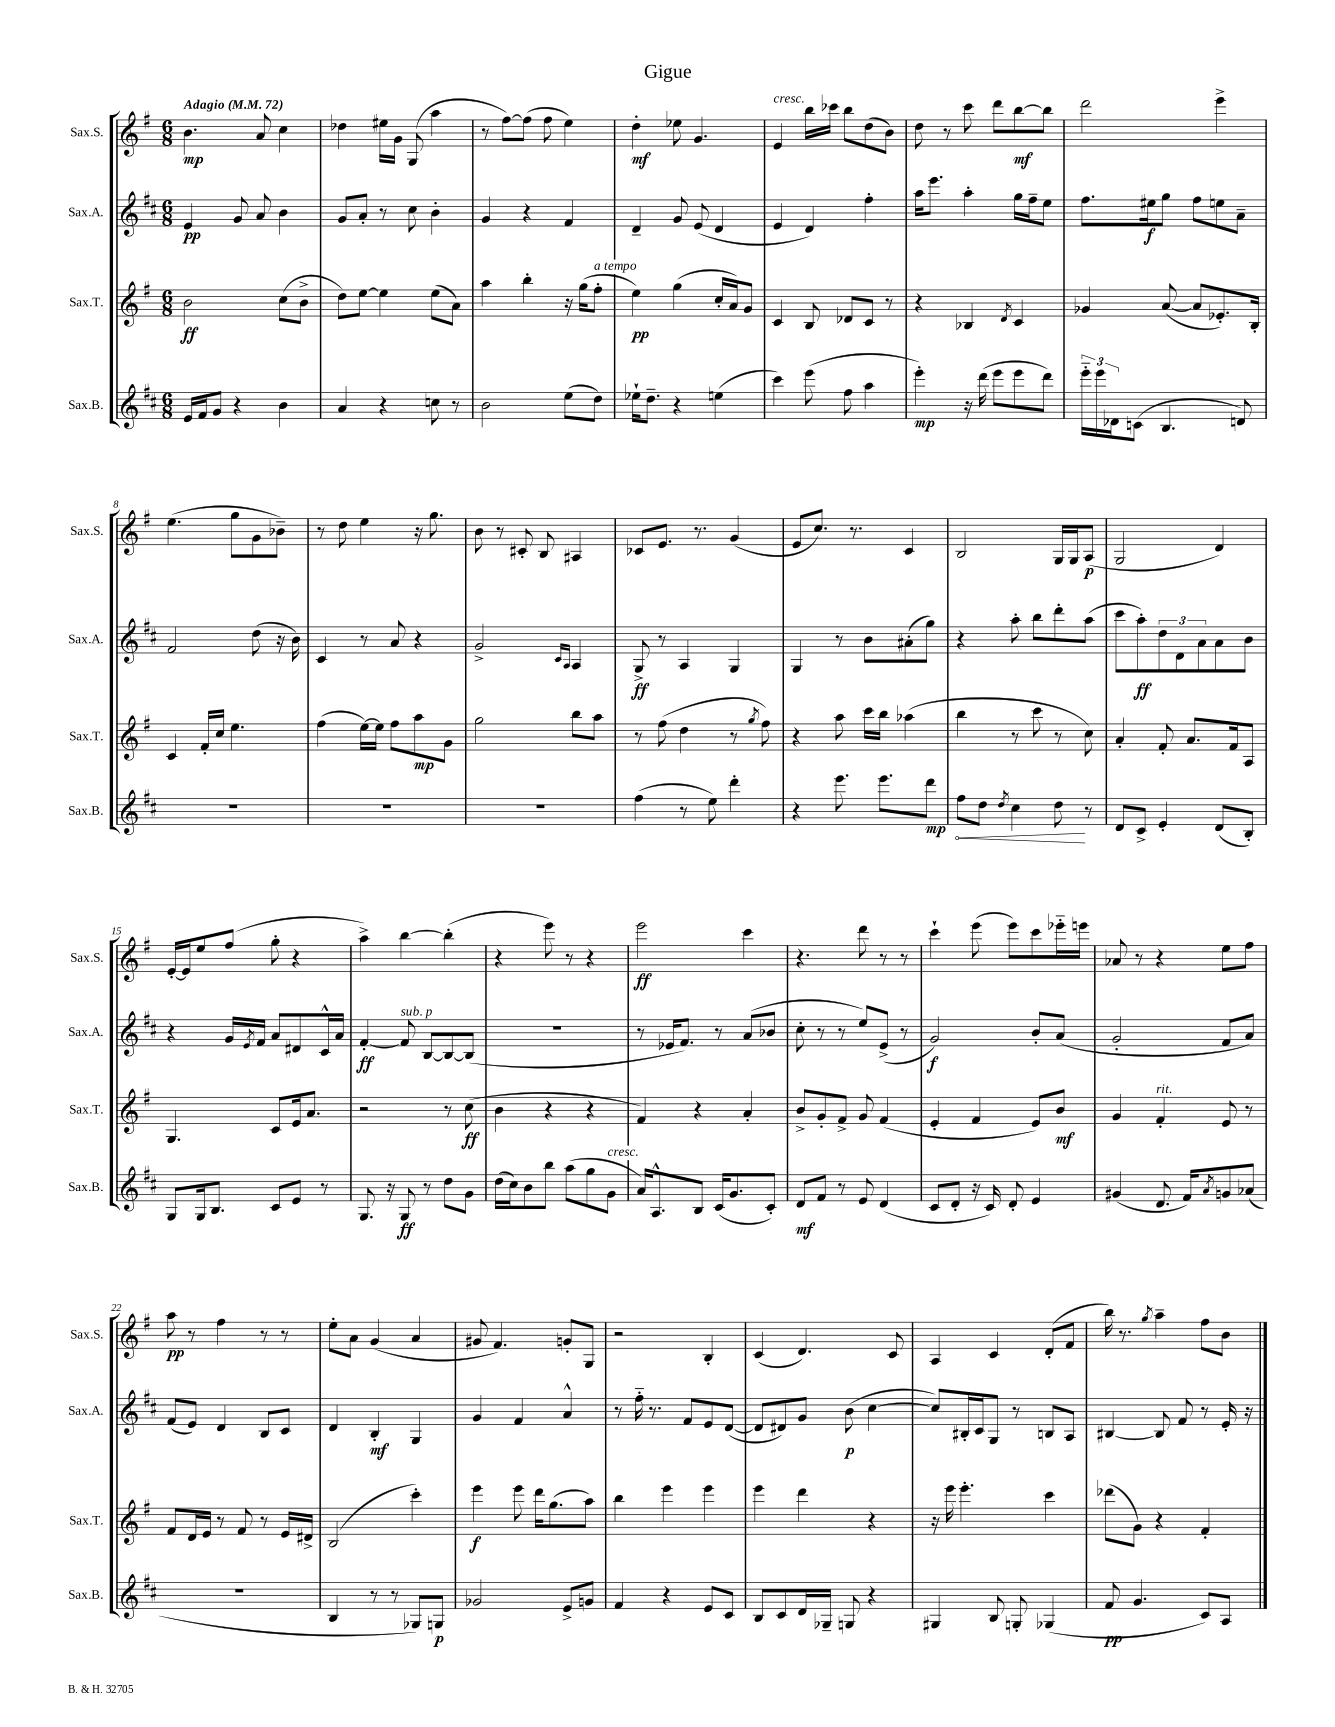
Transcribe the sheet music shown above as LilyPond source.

\header { title = "Gigue" }
<<
\new StaffGroup <<
\new Staff = "s0" \with { instrumentName = "Sax.S." shortInstrumentName = "Sax.S." } {
    \clef treble \key g \major \numericTimeSignature \time 6/8 \tempo "Adagio" 4 = 72
    b'4.\mp a'8 c''4 |
    des''4 eis''16 g'16 g8( a''4 |
    r8 fis''8~) fis''8( fis''8 e''4) |
    d''4-.\mf ees''8 g'4. |
    e'4^\markup { \italic "cresc." } b''16 ces'''16 b''8 d''8( b'8) |
    d''8 r8 c'''8 d'''8 b''8~\mf b''8 |
    d'''2 e'''4-> |
    e''4.( g''8 g'8 bes'8--) |
    r8 d''8 e''4 r16 g''8. |
    b'8 r8 cis'8-. b8 ais4 |
    ces'8 e'8. r8. g'4( |
    e'8 c''8.) r8. c'4 |
    b2 g16 g16 a8\p( |
    g2 d'4) |
    e'16~-. e'16 e''8 fis''8( g''8-. r4 |
    a''4->) b''4~ b''4-.( |
    r4 e'''8) r8 r4 |
    e'''2\ff c'''4 |
    r4. d'''8 r8 r8 |
    c'''4-! e'''8( e'''8) c'''8 ees'''16-_ e'''16 |
    aes'8 r8 r4 e''8 fis''8 |
    a''8\pp r8 fis''4 r8 r8 |
    e''8-. a'8 g'4( a'4 |
    gis'8 fis'4.) g'8-. g8 |
    r2 b4-. |
    c'4( d'4.) c'8 |
    a4 c'4 d'8-.( fis'8 |
    b''16) r8. \acciaccatura { g''8 } a''4-- fis''8 b'8 \bar "|." |
}
\new Staff = "s1" \with { instrumentName = "Sax.A." shortInstrumentName = "Sax.A." } {
    \clef treble \key d \major \numericTimeSignature \time 6/8
    e'4\pp g'8 a'8 b'4 |
    g'8 a'8-. r8 cis''8 b'4-. |
    g'4 r4 fis'4 |
    d'4-- g'8 e'8( d'4 |
    e'4 d'4) fis''4-. |
    a''16 e'''8. a''4-. g''16 fis''16-- e''8 |
    fis''8. eis''16\f g''8 fis''8 e''8 a'8-- |
    fis'2 d''8( r16 b'16) |
    cis'4 r8 a'8 r4 |
    g'2-> \grace { cis'16 a16 } a4 |
    g8->\ff r8 a4 g4 |
    g4 r8 b'8 ais'8-.( g''8) |
    r4 a''8-. b''8 d'''8-. a''8( |
    cis'''8 a''8-.\ff) \tuplet 3/2 { d''8 d'8 a'8 } a'8 b'8 |
    r4 g'16 \acciaccatura { e'8 } fis'16 a'8 dis'8 cis'16-^ a'16 |
    fis'4~-.\ff fis'8^\markup { \italic "sub. p" } b8~ b8~ b8( |
    R2. |
    r8 ees'16 fis'8.) r8 a'8( bes'8 |
    cis''8-. r8 r8 e''8) e'8->( r8 |
    g'2\f) b'8-. a'8( |
    g'2-. fis'8 a'8) |
    fis'8( e'8) d'4 b8 cis'8 |
    d'4 b4-.\mf g4 |
    g'4 fis'4 a'4-^ |
    r8 fis''16-_ r8. fis'8 e'8 d'8~( |
    d'8 dis'8) g'8 b'8\p( cis''4~ |
    cis''8) bis16-. cis'16 g8 r8 b8 a8 |
    bis4~ bis8 fis'8 r8 e'16-. r16 \bar "|." |
}
\new Staff = "s2" \with { instrumentName = "Sax.T." shortInstrumentName = "Sax.T." } {
    \clef treble \key g \major \numericTimeSignature \time 6/8
    b'2\ff c''8( b'8-> |
    d''8) e''8~ e''4 e''8( a'8) |
    a''4 b''4-. r16 g''16( fis''8-.^\markup { \italic "a tempo" } |
    e''4\pp) g''4( c''16-. a'16) g'8 |
    c'4 b8 des'8 c'8 r8 |
    r4 bes4 \acciaccatura { d'8 } c'4 |
    ges'4 a'8~( a'8 ees'8.-.) b16-. |
    c'4 fis'16-. c''16 e''4. |
    fis''4( e''16~) e''16 fis''8 a''8\mp g'8 |
    g''2 b''8 a''8 |
    r8 fis''8( d''4 r8 \acciaccatura { g''8 } fis''8) |
    r4 a''8 c'''16 b''16 aes''4( |
    b''4 r8 c'''8 r8 c''8) |
    a'4-. fis'8-. a'8. fis'16 a8 |
    g4. c'8 e'16 a'8. |
    r2 r8 c''8\ff( |
    b'4 r4 r4 |
    fis'4) r4 a'4-. |
    b'8-> g'8-. fis'8-> g'8 fis'4( |
    e'4-. fis'4 e'8) b'8\mf |
    g'4 fis'4-.^\markup { \italic "rit." } e'8 r8 |
    fis'8 d'16 e'16 r8 fis'8 r8 e'16 dis'16-> |
    b2( c'''4-.) |
    e'''4\f e'''8 d'''16 g''8.( a''8) |
    b''4 e'''4 e'''4 |
    e'''4 d'''4 r4 |
    r16 e'''16 e'''4.-. c'''4 |
    des'''8( g'8) r4 fis'4-. \bar "|." |
}
\new Staff = "s3" \with { instrumentName = "Sax.B." shortInstrumentName = "Sax.B." } {
    \clef treble \key d \major \numericTimeSignature \time 6/8
    e'16 fis'16 g'8 r4 b'4 |
    a'4 r4 c''8 r8 |
    b'2 e''8( d''8) |
    ees''16-! d''8.-- r4 e''4( |
    cis'''4) e'''8( fis''8 a''4 |
    e'''4-.\mp) r16 d'''16( e'''8 e'''8 d'''8) |
    \tuplet 3/2 { e'''16-_ e'''16 des'16 } c'8( b4. d'8) |
    R2. |
    R2. |
    R2. |
    fis''4( r8 e''8) d'''4-. |
    r4 e'''8. e'''8. d'''8\mp |
    \once \override Hairpin.circled-tip = ##t fis''8\< d''8 \acciaccatura { d''8 } cis''4 d''8\! r8 |
    d'8 cis'8-> e'4-. d'8( b8-.) |
    g8 g16 b8. cis'8 e'8 r8 |
    g8. r16 g8\ff r8 d''8 g'8 |
    d''16( cis''16) b'8 b''8 a''8( g''8 g'8^\markup { \italic "cresc." } |
    a'16) a8.-^ b8 cis'16( g'8. cis'8-.) |
    d'8\mf fis'8 r8 e'8 d'4( |
    cis'8 d'8-. r16 cis'16) d'8-. e'4 |
    gis'4( d'8. fis'16) \acciaccatura { a'8 } g'8 aes'8( |
    R2. |
    b4 r8 r8 ges8) g8\p |
    ges'2 e'8-> g'8 |
    fis'4 r4 e'8 cis'8 |
    b8 cis'8 d'16 ges16-- g8 r4 |
    gis4 b8 g8-. ges4( |
    fis'8\pp g'4. cis'8) a8 \bar "|." |
}
>>
>>
